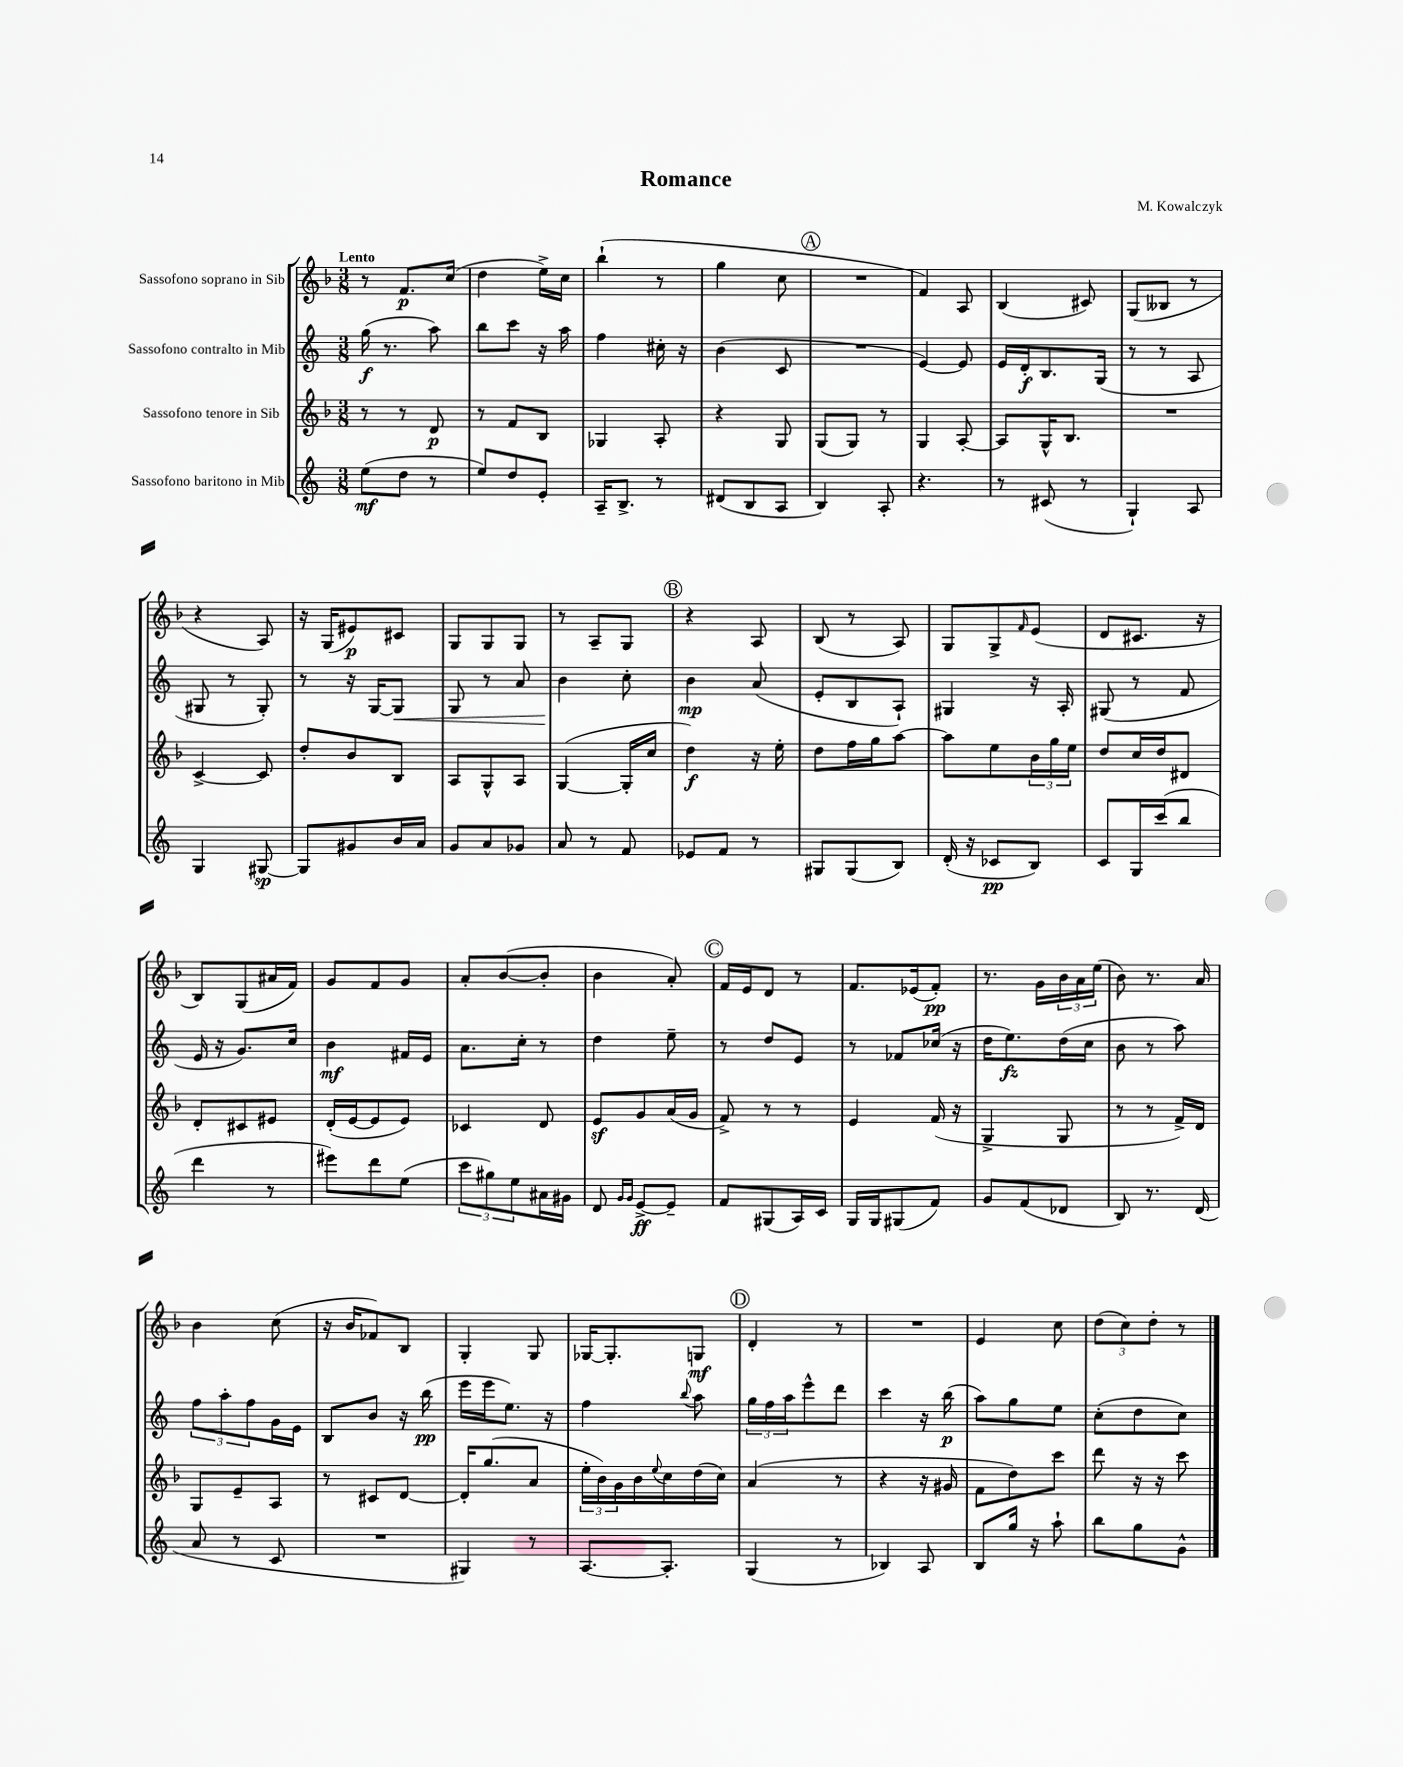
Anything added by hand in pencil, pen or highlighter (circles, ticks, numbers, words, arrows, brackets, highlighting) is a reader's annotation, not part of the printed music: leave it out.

**kern	**kern	**kern	**kern
*staff4	*staff3	*staff2	*staff1
*clefG2	*clefG2	*clefG2	*clefG2
*k[]	*k[b-]	*k[]	*k[b-]
*M3/8	*M3/8	*M3/8	*M3/8
(8ee\L	8r	(16gg\	8r
.	.	8.r	.
8dd\J	8r	.	8.f/L
8r	8d/	8aa\)	.
.	.	.	(16cc/Jk
=	=	=	=
8ee/L)	8r	8bb\L	4dd\
8dd/	8f/L	8ccc\J	.
8e'/J	8B-/J	16r	16ee^\LL)
.	.	16aa\	16cc\JJ
=	=	=	=
16A~/LK	4G-/	4ff\	(4bb-`\
8.B^/J	.	.	.
8r	8A'/	16cc#'\	8r
.	.	16r	.
=	=	=	=
(8d#/L	4r	(4b\	4gg\
8B/	.	.	.
8A/J	8G/	8c/	8cc\
=	=	=	=
4B/)	(8G/L	4.r	4.r
.	8G/J)	.	.
8A'/	8r	.	.
=	=	=	=
4.r	4G/	[4e/)	4f/)
.	[8A'/	8e/]	8A/
=	=	=	=
8r	8A/]L	16e/LL	(4B-/
.	.	16d'/J	.
(8c#/	16G^^/K	8.B/	.
.	8.B-/J	.	.
8r	.	.	8c#/)
.	.	(16G/Jk	.
=	=	=	=
4G`/)	4.r	8r	(8G/L
.	.	8r	8B--/J
8A/	.	8A/	8r
=	=	=	=
4G/	[4c^/	8G#/	4r
.	.	8r	.
[8G#/	8c/]	8G#'/)	8A/)
=	=	=	=
8G#/]L	8dd'/L	8r	16r
.	.	.	(16G/LK
8g#/	8b-/	16r	8e#/)
.	.	[16G/LK	.
16b/L	8B-/J	8G/]J	8c#/J
16a/JJ	.	.	.
=	=	=	=
8g/L	8A/L	8G/	8G/L
8a/	8G^^/	8r	8G/
8g-/J	8A/J	8a/	8G/J
=	=	=	=
8a/	([4G/	4b\	8r
8r	.	.	8A~/L
8f/	16G'/]LL	8cc'\	8G/J
.	16cc/JJ	.	.
=	=	=	=
8e-/L	4dd\)	4b\	4r
8f/J	.	.	.
8r	16r	(8a/	8A/
.	16ee'\	.	.
=	=	=	=
8G#/L	8dd\L	8e'/L	(8B-/
(8G#/	16ff\L	8B/	8r
.	16gg\J	.	.
8B/J)	[8aa\J	8A`/J)	8A/)
=	=	=	=
(16d'/	8aa\]L	4G#/	8G/L
16r	.	.	.
8c-/L	8ee\	.	8G^/
.	.	.	16qqf/
8B/J)	24b-\L	16r	(8e/J
.	24gg\	.	.
.	.	16A'/	.
.	24ee\JJ	.	.
=	=	=	=
8c/L	8dd/L	(8G#/	8d/L
16G/L	16cc/L	8r	8.c#/J
(16ccc/J	16dd/J	.	.
8bb/J	8d#/J	8f/	.
.	.	.	16r
=	=	=	=
4ddd\	8d'/L	16e/	8B-/L)
.	.	16r	.
.	8c#/	8.g/L)	(8G/
8r	8e#/J	.	16a#/L
.	.	16cc/Jk	16f/JJ)
=	=	=	=
8eee#\L)	(16d'/LL	4b\	8g/L
.	[16e/J	.	.
8ddd\	8e/]	.	8f/
(8ee\J	8e/J)	16f#/LL	8g/J
.	.	16e/JJ	.
=	=	=	=
12ccc\L	4c-/	8.a\L	8a'/L
12gg#\)	.	.	.
.	.	.	([8b-/
12ee\	.	.	.
.	.	16cc'\Jk	.
16a#\L	8d/	8r	8b-'/]J
16g#\JJ	.	.	.
=	=	=	=
8d/	8e/L	4dd\	4b-\
16qqg/LL	.	.	.
16qqg/JJ	.	.	.
[8e^/L	8g/	.	.
8e~/]J	(16a/L	8ee~\	8a'/)
.	16g/JJ	.	.
=	=	=	=
8f/L	8f^/)	8r	16f/LL
.	.	.	16e/J
(8G#/	8r	8dd/L	8d/J
16A/L)	8r	8e/J	8r
16c/JJ	.	.	.
=	=	=	=
16G/LL	4e/	8r	8.f/L
16G/J	.	.	.
(8G#/	.	8f-/L	.
.	.	.	(16e-/k
8f/J)	(16f/	(16cc-/Jk	8f'/J)
.	16r	16r	.
=	=	=	=
8g/L	4G^/	16dd\LK	8.r
.	.	8.ee\)	.
(8f/	.	.	.
.	.	.	16g\LL
8d-/J	8G/	(16dd\L	24b-\
.	.	.	24a\
.	.	16cc\JJ	.
.	.	.	(24ee\JJ
=	=	=	=
8B/)	8r	8b\	8b-\)
8.r	8r	8r	8.r
.	16f^/LL)	8aa\)	.
(16d/	16d/JJ	.	16a/
=	=	=	=
8a/	8G/L	12ff\L	4b-\
.	.	12aa'\	.
8r	8e~/	.	.
.	.	12ff\	.
8c/	8A/J	16g\L	(8cc\
.	.	16e\JJ	.
=	=	=	=
4.r	8r	8B/L	16r
.	.	.	16b-/LK
.	8c#/L	8b/J	8f-/)
.	[8d/J	16r	8B-/J
.	.	(16bb\	.
=	=	=	=
4G#/)	16d'/]LK	16eee\LL	4G'/
.	(8.gg/	16eee\J	.
.	.	8.ee\J)	.
8r	8a/J	.	8G/
.	.	16r	.
=	=	=	=
[8.A/L	24ee'\LL	4ff\	[16G-/LK
.	24b-\)	.	.
.	.	.	8.G-'/]
.	24g\	.	.
.	16b-\	.	.
.	8qqee/	.	.
8.A'/]J	16cc\	.	.
.	.	8qqbb/	.
.	(16dd\	8aa\	8G/J
.	16cc\JJ)	.	.
=	=	=	=
(4G/	(4a/	24gg\LL	4d'/
.	.	24ff\	.
.	.	24aa\J	.
.	.	8eee^^\	.
8r	8r	8ddd\J	8r
=	=	=	=
4B-/)	4r	4ccc\	4.r
8A/	16r	16r	.
.	16g#/	(16bb\	.
=	=	=	=
8B/L	8f\L	8aa\L)	4e/
16gg/Jk	8dd\)	8gg\	.
16r	.	.	.
8aa`\	8ccc\J	8ee\J	8cc\
=	=	=	=
8bb\L	8ddd\	(8cc'\L	(12dd\L
.	.	.	12cc\)
8gg\	16r	8dd\	.
.	.	.	12dd'\J
.	16r	.	.
8g^^\J	8ccc\	8cc\J)	8r
==	==	==	==
*-	*-	*-	*-
